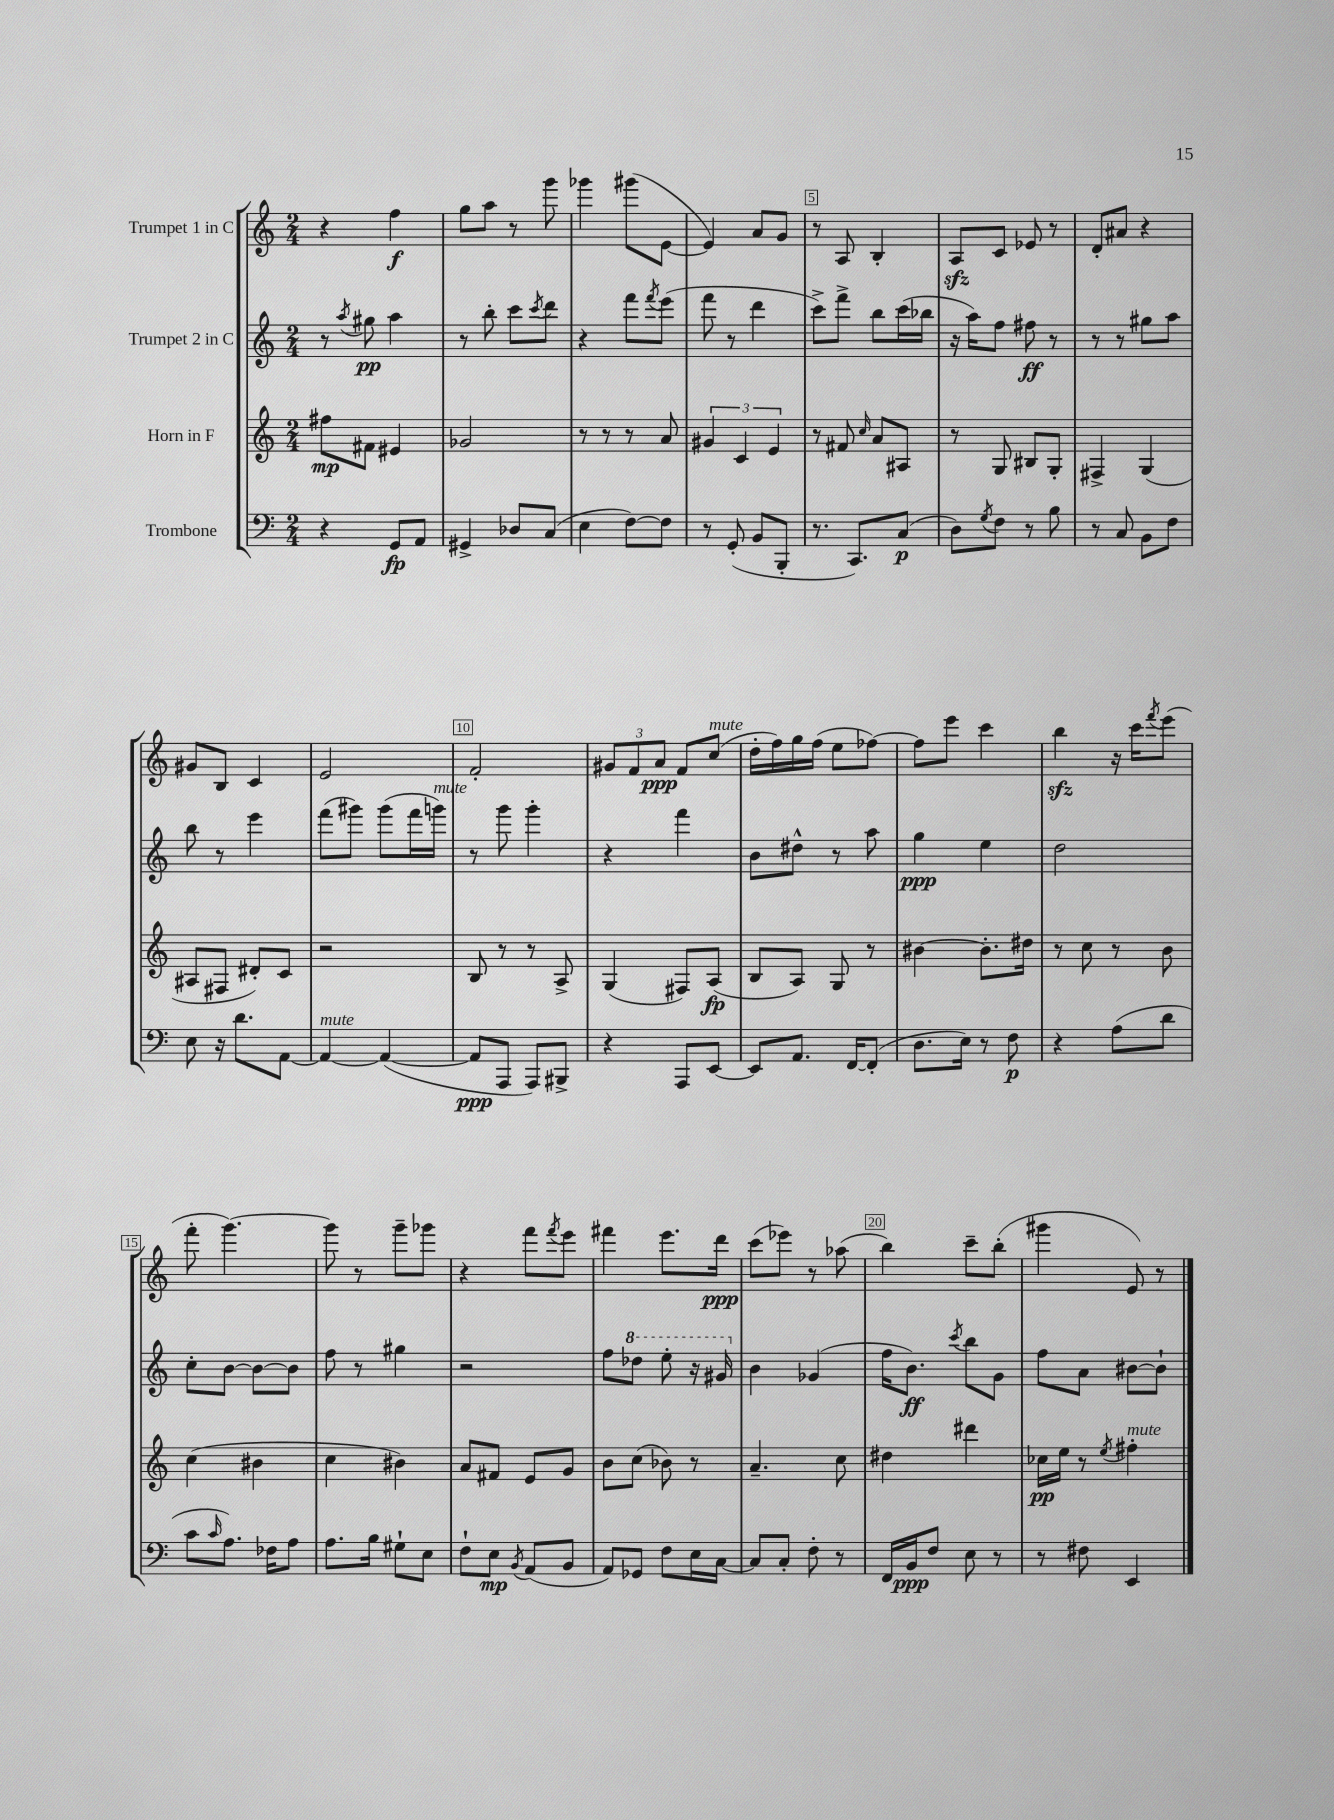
<<
\new StaffGroup <<
\new Staff = "s0" \with { instrumentName = "Trumpet 1 in C" } {
    \clef treble \key c \major \numericTimeSignature \time 2/4
    r4 f''4\f |
    g''8 a''8 r8 g'''8 |
    ges'''4 gis'''8( e'8~ |
    e'4) a'8 g'8 |
    r8 a8 b4-. |
    a8\sfz c'8 ees'8 r8 |
    d'8-. ais'8 r4 |
    gis'8 b8 c'4 |
    e'2 |
    f'2-. |
    \tuplet 3/2 { gis'8 f'8 a'8\ppp } f'8 c''8^\markup { \italic "mute" }( |
    d''16-. f''16) g''16 f''16( e''8 fes''8~) |
    fes''8 e'''8 c'''4 |
    b''4\sfz r16 c'''16 \acciaccatura { f'''8 } e'''8( |
    f'''8-. g'''4.~) |
    g'''8 r8 g'''8-- ges'''8 |
    r4 f'''8 \acciaccatura { f'''8 } e'''8 |
    fis'''4 e'''8. d'''16\ppp |
    c'''8( ees'''8) r8 aes''8( |
    b''4) c'''8-- b''8-.( |
    gis'''4 e'8) r8 \bar "|." |
}
\new Staff = "s1" \with { instrumentName = "Trumpet 2 in C" } {
    \clef treble \key c \major \numericTimeSignature \time 2/4
    r8 \acciaccatura { a''8 } gis''8\pp a''4 |
    r8 b''8-. c'''8 \acciaccatura { c'''8 } d'''8 |
    r4 f'''8 \acciaccatura { f'''8 } e'''8( |
    f'''8 r8 d'''4 |
    c'''8->) f'''8-> b''8 c'''16( bes''16 |
    r16 a''16) f''8 fis''8\ff r8 |
    r8 r8 gis''8 a''8 |
    b''8 r8 e'''4 |
    f'''8( gis'''8) gis'''8( f'''16 g'''16^\markup { \italic "mute" }) |
    r8 g'''8 g'''4-. |
    r4 f'''4 |
    b'8 dis''8-^ r8 a''8 |
    g''4\ppp e''4 |
    d''2 |
    c''8-. b'8~ b'8~ b'8 |
    f''8 r8 gis''4 |
    r2 |
    f''8 \ottava #1 des'''8 e'''8-. r16 gis''16 \ottava #0 |
    b'4 ges'4( |
    f''16 b'8.\ff) \acciaccatura { c'''8 } b''8 g'8 |
    f''8 a'8 bis'8~ bis'8-! \bar "|." |
}
\new Staff = "s2" \with { instrumentName = "Horn in F" } {
    \clef treble \key c \major \numericTimeSignature \time 2/4
    fis''8\mp fis'8 eis'4 |
    ges'2 |
    r8 r8 r8 a'8 |
    \tuplet 3/2 { gis'4 c'4 e'4 } |
    r8 fis'8 \grace { c''16 } a'8 ais8 |
    r8 g8 bis8 g8-. |
    fis4-> g4( |
    ais8 fis8 dis'8-.) c'8 |
    r2 |
    b8 r8 r8 a8-> |
    g4( fis8) a8\fp( |
    b8 a8) g8 r8 |
    bis'4~ bis'8.-. dis''16 |
    r8 c''8 r8 b'8 |
    c''4( bis'4 |
    c''4 bis'4) |
    a'8 fis'8 e'8 g'8 |
    b'8 c''8( bes'8) r8 |
    a'4.-- c''8 |
    dis''4 dis'''4 |
    ces''16\pp e''16 r8 \acciaccatura { e''8 } fis''4-.^\markup { \italic "mute" } \bar "|." |
}
\new Staff = "s3" \with { instrumentName = "Trombone" } {
    \clef bass \key c \major \numericTimeSignature \time 2/4
    r4 g,8\fp a,8 |
    gis,4-> des8 c8( |
    e4 f8~) f8 |
    r8 g,8-.( b,8 b,,8-. |
    r8. c,8.) c8\p( |
    d8) \acciaccatura { g8 } f8 r8 b8 |
    r8 c8 b,8 f8 |
    e8 r16 d'8. a,8~ |
    a,4~^\markup { \italic "mute" } a,4~( |
    a,8\ppp a,,8 a,,8) bis,,8-> |
    r4 a,,8 e,8~ |
    e,8 a,8. f,16~ f,8-.( |
    d8. e16) r8 f8\p |
    r4 a8( d'8 |
    c'8 \grace { c'16 } a8.) fes16 a8 |
    a8. b16 gis8-! e8 |
    f8-! e8\mp \acciaccatura { b,8 } a,8( b,8 |
    a,8) ges,8 f8 e16 c16~ |
    c8 c8-. f8-. r8 |
    f,16 b,16\ppp f8 e8 r8 |
    r8 fis8 e,4 \bar "|." |
}
>>
>>
\layout { \context { \Score \override BarNumber.break-visibility = ##(#f #t #t) barNumberVisibility = #(every-nth-bar-number-visible 5) \override BarNumber.stencil = #(make-stencil-boxer 0.1 0.3 ly:text-interface::print) } }
